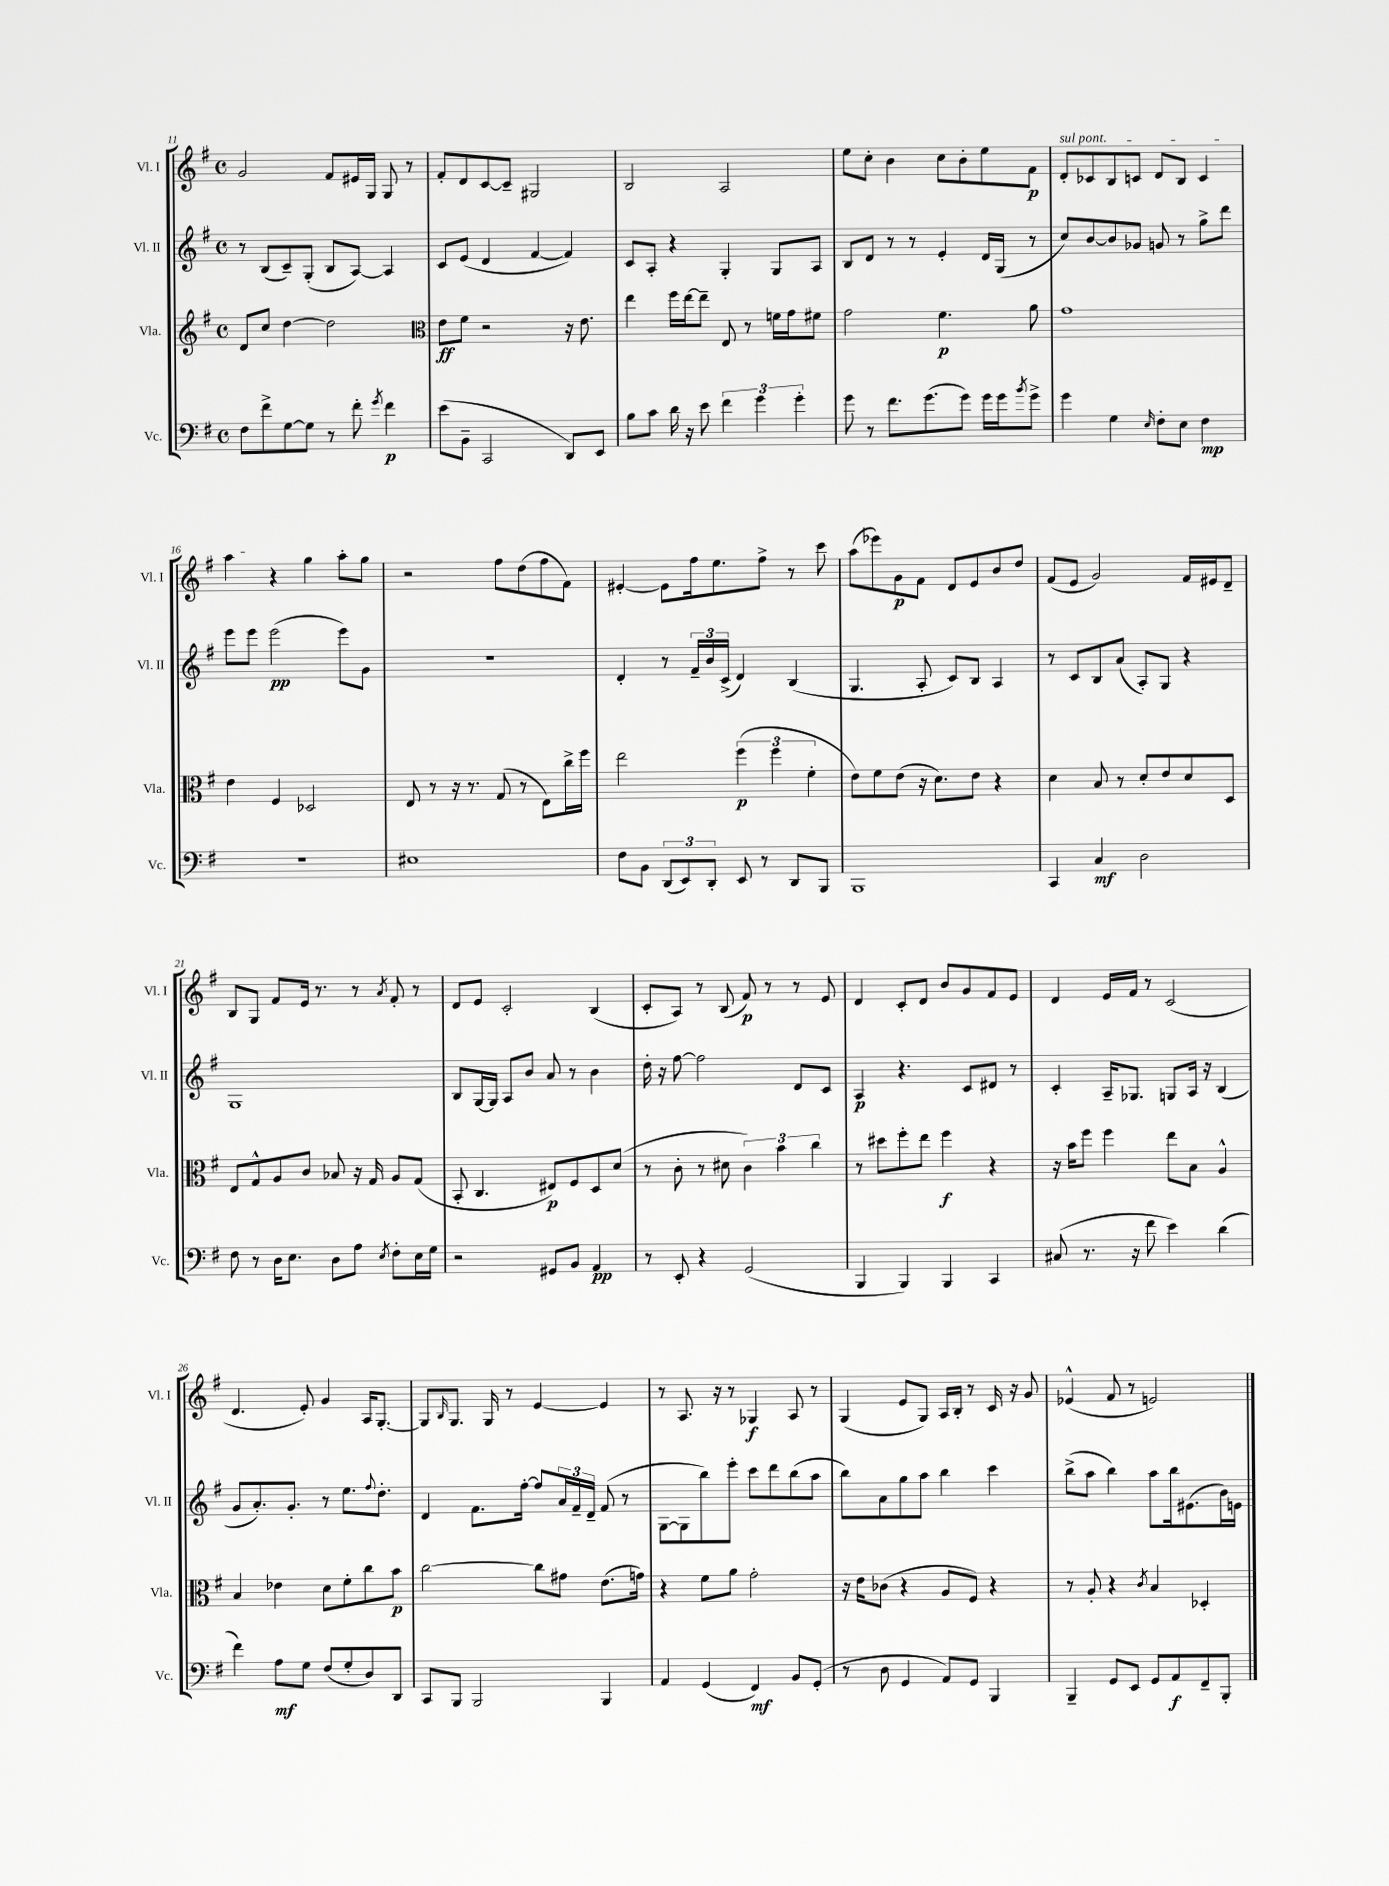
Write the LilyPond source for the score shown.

<<
\new StaffGroup <<
\new Staff = "s0" \with { instrumentName = "Vl. I" shortInstrumentName = "Vl. I" } {
    \clef treble \key g \major \defaultTimeSignature \time 4/4
    g'2 fis'8 eis'16 g16 g8 r8 |
    fis'8-. d'8 c'8~ c'8-- gis2 |
    b2 a2 |
    e''8 c''8-. b'4 c''8 b'8-. e''8 fis'8\p |
    \once \override TextSpanner.bound-details.left.text = \markup { \italic "sul pont." } d'8-.\startTextSpan ces'8 b8 c'8 d'8 b8 c'4 |
    a''4\stopTextSpan r4 g''4 a''8-. g''8 |
    r2 fis''8 d''8( fis''8 fis'8) |
    eis'4~-. eis'8 fis''16 e''8. fis''8-> r8 c'''8 |
    a''8( ees'''8) g'8\p fis'8 d'8 e'8 b'8 d''8 |
    fis'8( e'8 g'2) fis'16 eis'16 d'8-- |
    b8 g8 fis'8 e'16 r8. r8 \acciaccatura { a'8 } fis'8-. r8 |
    d'8 e'8 c'2-. b4( |
    c'8-. a8) r8 b8( fis'8\p) r8 r8 e'8 |
    d'4 c'8-. d'8 b'8 g'8 fis'8 e'8 |
    d'4 e'16 fis'16 r8 c'2( |
    d'4. e'8-.) g'4 a16 g8.~-. |
    g8 \grace { b16 } g8. g16 r8 e'4~ e'4 |
    r8 a8. r16 r8 ges4\f a8 r8 |
    g4( e'8 g8) a16 b16-. r8 c'16 r16 g'8 |
    ees'4-^( fis'8 r8 e'2) \bar "|." |
}
\new Staff = "s1" \with { instrumentName = "Vl. II" shortInstrumentName = "Vl. II" } {
    \clef treble \key g \major \defaultTimeSignature \time 4/4
    r8 b8( c'8--) g8-.( b8 a8~) a4 |
    c'8 e'8( d'4 fis'4~ fis'4) |
    c'8 a8-. r4 g4-. g8 a8 |
    b8 d'8 r8 r8 e'4-. d'16 g16( r8 |
    c''8) b'8~ b'8 ges'8 g'8 r8 g''8-> d'''8 |
    e'''8 e'''8 e'''2\pp( e'''8) g'8 |
    R1 |
    d'4-. r8 \tuplet 3/2 { fis'16-- b'16 c'16->( } d'4) b4( |
    g4. a8-. c'8) b8 a4 |
    r8 c'8 b8 a'8( a8-.) g8 r4 |
    g1 |
    b8 g16~ g16 a8 b'8 a'8 r8 b'4 |
    d''16-. r16 fis''8~ fis''2 d'8 c'8 |
    a4\p r4. c'8 dis'8 r8 |
    c'4-. a16-- ges8. g8 a16 r16 b4( |
    g'8 a'8.-.) g'8.-. r8 e''8. \appoggiatura { fis''8 } d''8.-. |
    d'4 fis'8. fis''16~-. fis''8 \tuplet 3/2 { a'16 fis'16-- d'16-- } fis'8( r8 |
    g8~ g8 b''8) e'''8-. c'''8 d'''8 b''8( a''8 |
    b''8) a'8 g''8 a''8 b''4 c'''4 |
    b''8->( a''8 b''4) a''8 b''16 eis'8.( b'16) e'16 \bar "|." |
}
\new Staff = "s2" \with { instrumentName = "Vla." shortInstrumentName = "Vla." } {
    \clef treble \key g \major \defaultTimeSignature \time 4/4
    d'8 c''8 d''4~ d''2 |
    \clef alto e'8\ff fis'8 r2 r16 e'8. |
    e''4 fis''16 e''16~ e''8-- e8 r8 f'16 g'16 fis'8 |
    g'2 fis'4.\p a'8 |
    g'1 |
    e'4 fis4 des2 |
    e8 r8 r16 r8. g8( r8 e8) c''16-> fis''16 |
    e''2 \tuplet 3/2 { fis''4\p( fis''4 fis'4-. } |
    e'8) fis'8 e'8( r16 d'8.) e'8 r4 |
    d'4 b8 r8 d'8-. e'8 d'8 d8 |
    e8 g8-^ a8 c'8 bes8 r16 g16 a8 g8( |
    b,8-. c4. eis8\p) fis8 d8 d'8( |
    r8 c'8-. r8 dis'8 \tuplet 3/2 { c'4) b'4 c''4 } |
    r8 dis''8 fis''8-. e''8 fis''4\f r4 |
    r16 b'16 fis''8 fis''4 e''8 b8 a4-^ |
    b4 ees'4 d'8 fis'8-. c''8 b'8\p |
    c''2~ c''8 gis'8 e'8.( g'16) |
    r4 fis'8 a'8 g'2-. |
    r16 e'16 ces'8( r4 a8 fis8) r4 |
    r8 a8-. r4 \acciaccatura { c'8 } b4 des4-. \bar "|." |
}
\new Staff = "s3" \with { instrumentName = "Vc." shortInstrumentName = "Vc." } {
    \clef bass \key g \major \defaultTimeSignature \time 4/4
    fis8 fis'8-> g8~ g8 r8 fis'8-. \acciaccatura { g'8 } fis'4\p |
    e'8( b,8-- c,2 d,8) e,8 |
    b8 c'8 d'16 r16 e'8 \tuplet 3/2 { fis'4 g'4 g'4-. } |
    g'8 r8 fis'8. g'8.( g'8) g'16 g'16 \acciaccatura { b'8 } g'8-> |
    g'4 g4 \grace { e16 } fis8-. e8 fis4\mp |
    R1 |
    eis1 |
    fis8 b,8 \tuplet 3/2 { d,8( e,8) d,8-. } e,8 r8 d,8 b,,8 |
    b,,1 |
    c,4 c4\mf d2 |
    fis8 r8 d16 e8. d8 a8 \acciaccatura { e8 } fis8-. e16 g16 |
    r2 gis,8 b,8 a,4\pp |
    r8 e,8-. r4 g,2( |
    b,,4 b,,4) b,,4 c,4 |
    cis8( r8. r16 fis'8 e'4) d'4( |
    fis'4) a8\mf g8 fis8( g8-. d8) d,8 |
    c,8 b,,8 b,,2 b,,4 |
    a,4 g,4( fis,4\mf) b,8 g,8-.( |
    r8 d8 g,4 a,8) g,8 b,,4 |
    b,,4-- g,8 e,8 g,8 a,8\f fis,8-- b,,8-. \bar "|." |
}
>>
>>
\layout { \context { \Score currentBarNumber = #11 } }
